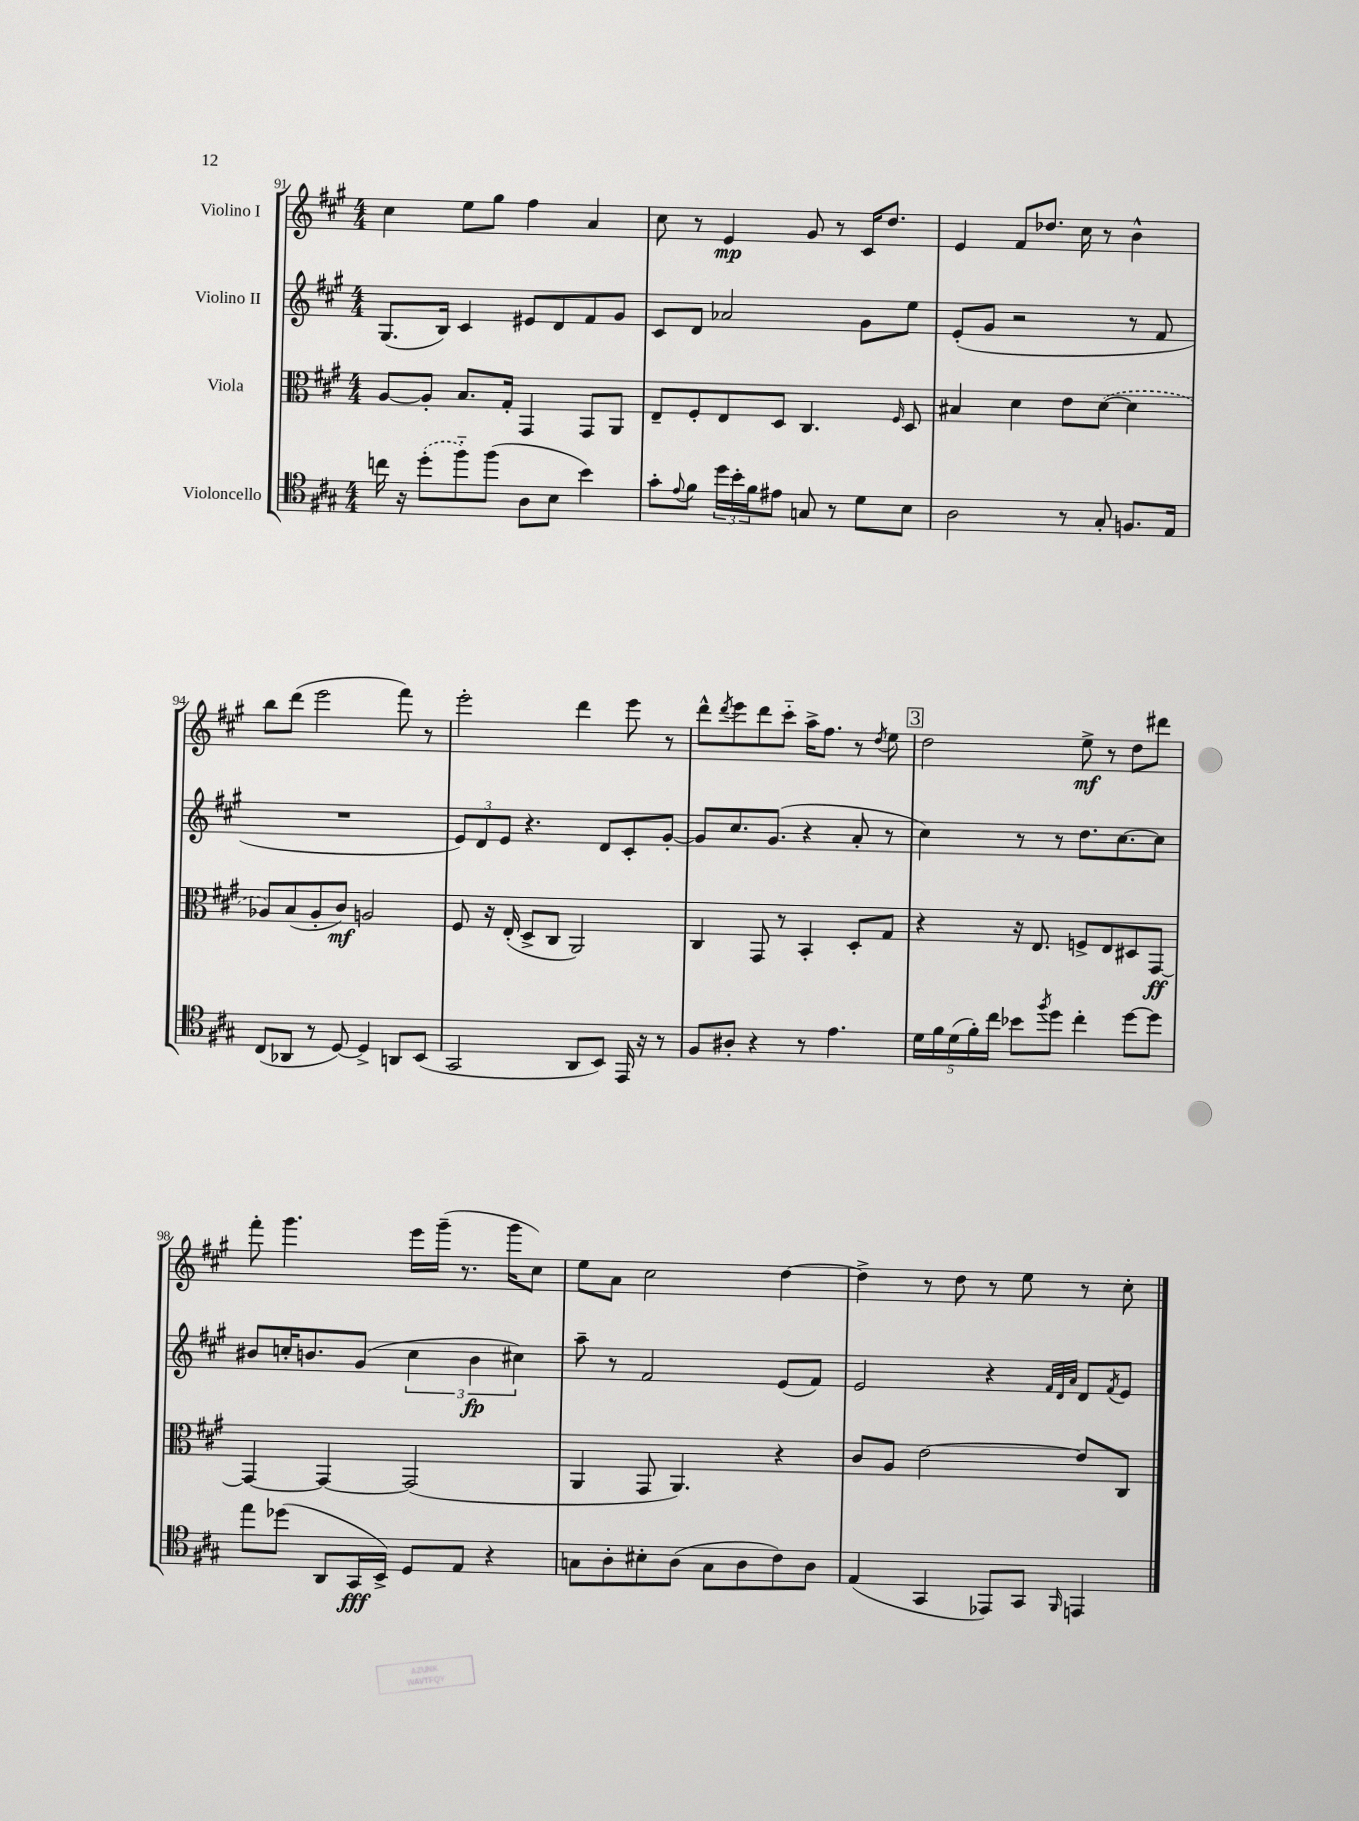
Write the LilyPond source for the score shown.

<<
\new StaffGroup <<
\new Staff = "s0" \with { instrumentName = "Violino I" } {
    \clef treble \key a \major \numericTimeSignature \time 4/4
    cis''4 e''8 gis''8 fis''4 a'4 |
    cis''8 r8 e'4\mp gis'8 r8 cis'16 d''8. |
    e'4 fis'8 des''8. cis''16 r8 b'4-^ |
    b''8 d'''8( e'''2 fis'''8) r8 |
    e'''2-. d'''4 e'''8 r8 |
    d'''8-^ \acciaccatura { d'''8 } e'''8 d'''8 cis'''8-_ a''16-> fis''8. r8 \acciaccatura { d''8 } e''8 |
    \mark \markup { \box "3" } d''2 e''8->\mf r8 d''8 dis'''8 |
    fis'''8-. gis'''4. e'''16 gis'''16--( r8. gis'''16 cis''8) |
    e''8 a'8 cis''2 d''4~ |
    d''4-> r8 d''8 r8 e''8 r8 cis''8-. \bar "|." |
}
\new Staff = "s1" \with { instrumentName = "Violino II" } {
    \clef treble \key a \major \numericTimeSignature \time 4/4
    gis8.( b16) cis'4 eis'8 d'8 fis'8 gis'8 |
    cis'8 d'8 aes'2 gis'8 e''8 |
    e'8-.( gis'8 r2 r8 fis'8 |
    R1 |
    \tuplet 3/2 { e'8) d'8 e'8 } r4. d'8 cis'8-. gis'8~-. |
    gis'8 cis''8. gis'8.( r4 a'8-. r8 |
    \mark \markup { \box "3" } cis''4) r8 r8 d''8. cis''8.~ cis''8 |
    bis'8 c''16-. b'8. gis'8( \tuplet 3/2 { c''4 b'4\fp cis''4) } |
    a''8-- r8 fis'2 e'8( fis'8) |
    e'2 r4 \grace { fis'32 d'32 a'32 } d'8 \acciaccatura { fis'8 } e'8 \bar "|." |
}
\new Staff = "s2" \with { instrumentName = "Viola" } {
    \clef alto \key a \major \numericTimeSignature \time 4/4
    a8~ a8-. b8. gis16-. gis,4 gis,8 a,8 |
    e8-- fis8-. e8 d8 cis4. \grace { fis16 } d8 |
    bis4 d'4 e'8 \once \slurDashed d'8~( d'4 |
    aes8) b8( aes8-. cis'8\mf) a2 |
    fis8 r16 e16-.( d8-> cis8 a,2) |
    cis4 gis,8 r8 b,4-. d8-. gis8 |
    \mark \markup { \box "3" } r4 r16 e8. f8-> e8 dis8 gis,8~\ff |
    gis,4~ gis,4~ gis,2( |
    a,4 gis,8 a,4.) r4 |
    cis'8 a8 e'2~ e'8 cis8 \bar "|." |
}
\new Staff = "s3" \with { instrumentName = "Violoncello" } {
    \clef tenor \key a \major \numericTimeSignature \time 4/4
    c''16 r16 \once \slurDashed d''8-.( fis''8-_) fis''8( a8 b8 b'4) |
    gis'8-. \appoggiatura { e'8 } fis'8 \tuplet 3/2 { d''16 b'16-. fis'16 } eis'8 g8 r8 d'8 b8 |
    a2 r8 gis8-. f8. e16 |
    cis8( aes,8 r8 d8~) d4-> a,8 b,8( |
    gis,2 a,8 b,8) e,16 r16 r8 |
    fis8 ais8-. r4 r8 e'4. |
    \mark \markup { \box "3" } \tuplet 5/4 { d'16 fis'16 d'16( fis'16-.) cis''16 } bes'8 \acciaccatura { fis''8 } d''8 cis''4-. d''8~ d''8 |
    e''8 des''8( a,8 gis,16\fff b,16->) d8 e8 r4 |
    g8 a8-. bis8-. a8( g8 a8 cis'8) a8 |
    e4( gis,4 ees,8) gis,8 \grace { fis,16 } e,4 \bar "|." |
}
>>
>>
\layout { \context { \Score currentBarNumber = #91 } }
